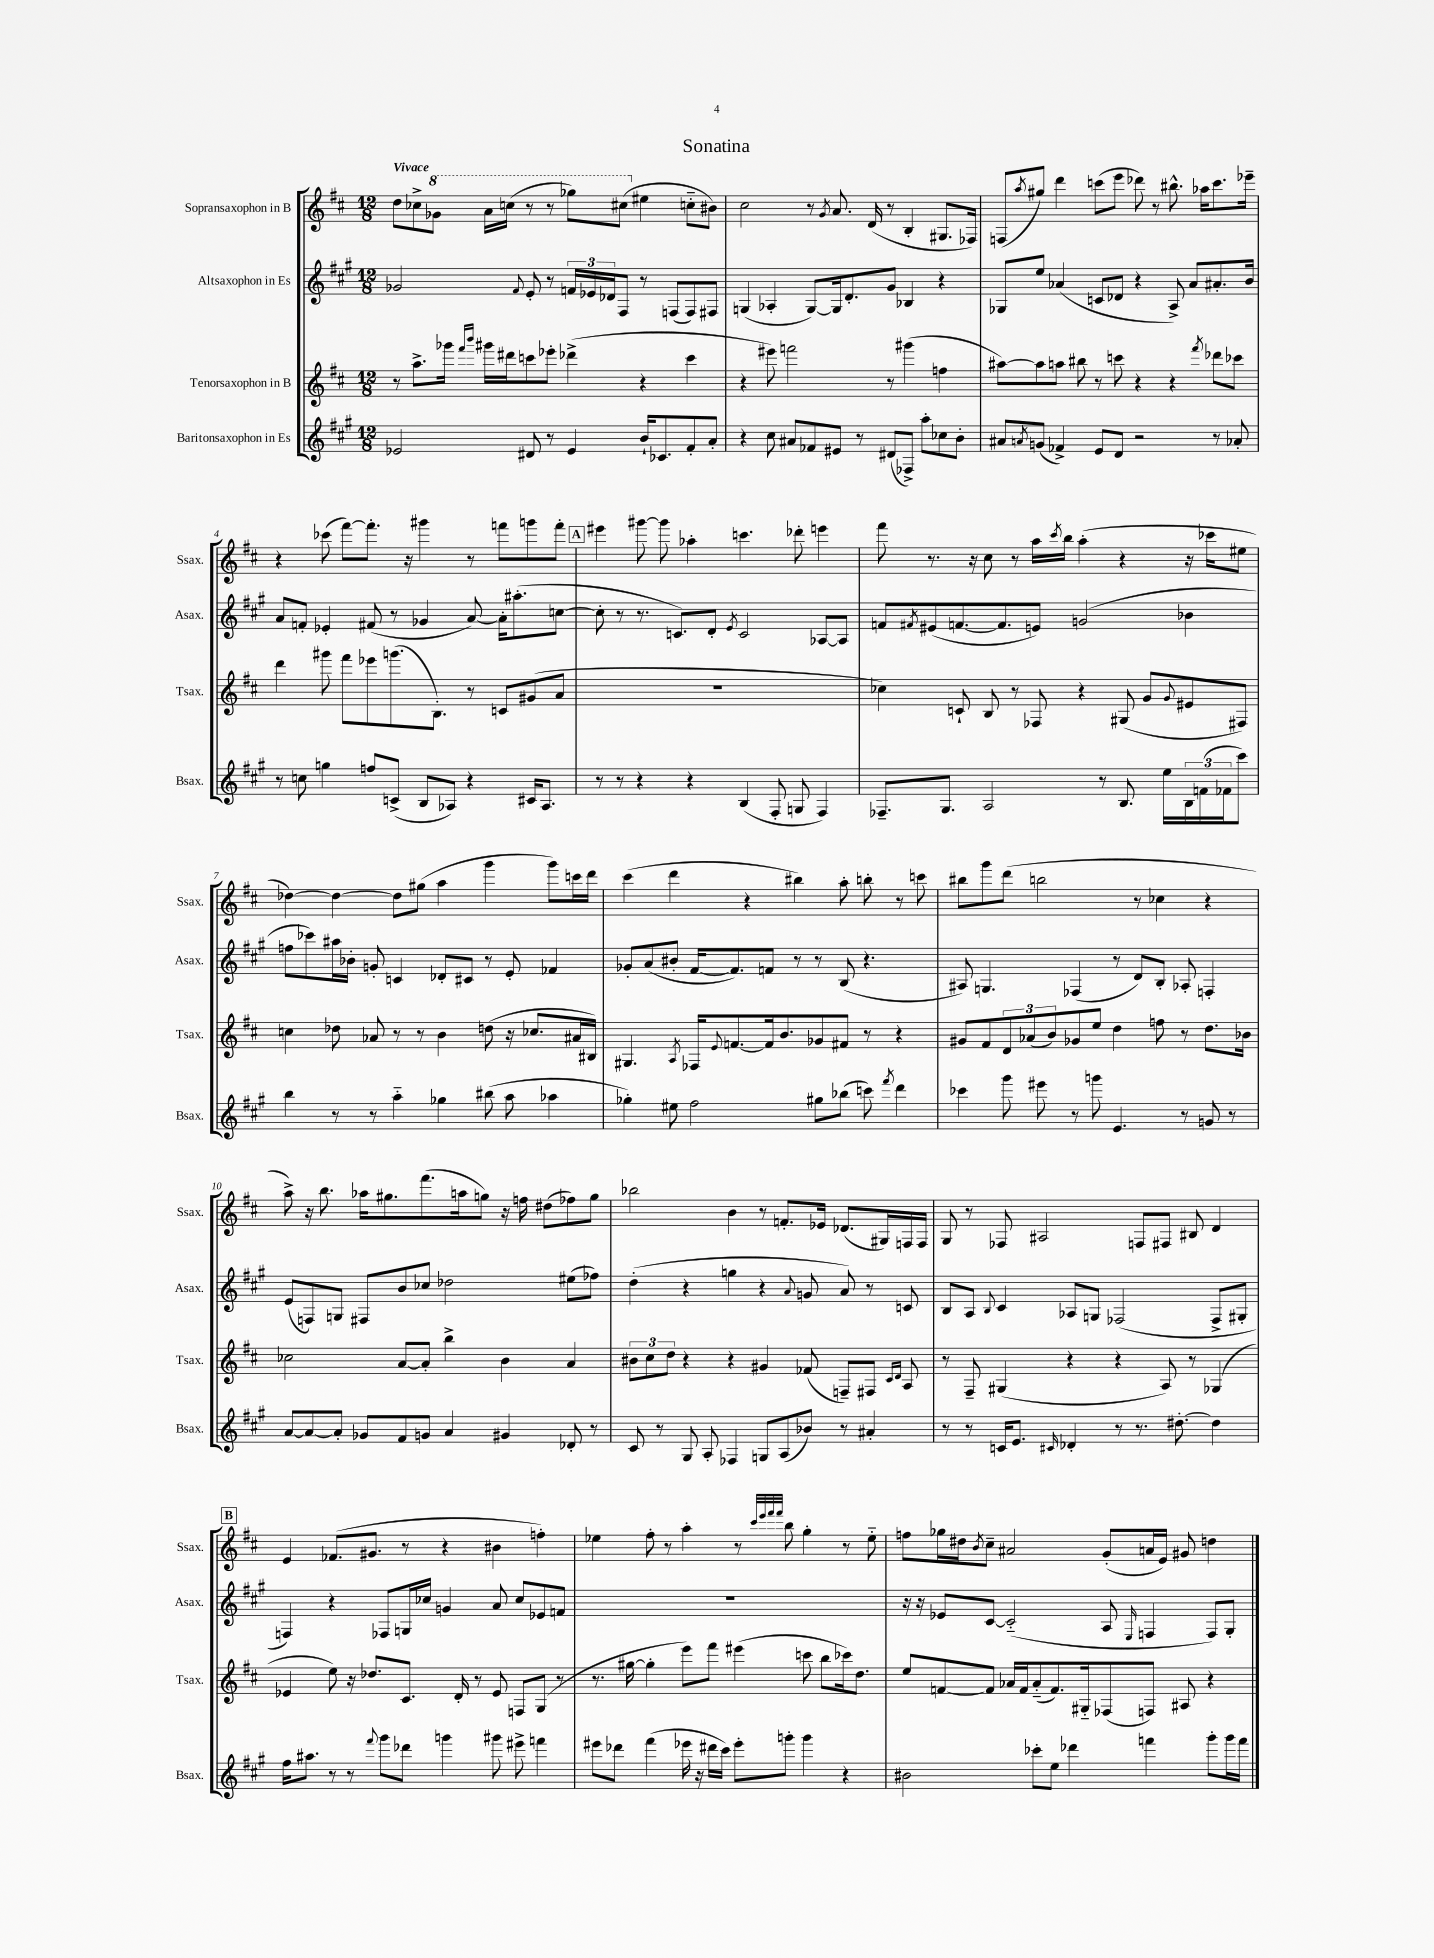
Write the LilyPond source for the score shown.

\header { title = "Sonatina" }
<<
\new StaffGroup <<
\new Staff = "s0" \with { instrumentName = "Sopransaxophon in B" shortInstrumentName = "Ssax." } {
    \clef treble \key d \major \numericTimeSignature \time 12/8 \tempo "Vivace"
    d''8 ces''8-> \ottava #1 ges''8 a''16 c'''16( r8 r8 ges'''8) cis'''8( \ottava #0 eis''4 c''8-_ bis'8) |
    cis''2 r8 \acciaccatura { g'8 } a'8. d'16( r8 b4-. gis8. fes16) |
    f8( \acciaccatura { a''8 } gis''8) d'''4 c'''8( e'''8 des'''8) r8 bis''8.-^ aes''16 c'''8. ees'''16-- |
    r4 ces'''8( fis'''8~) fis'''8.-. r16 gis'''4 r8 f'''8 g'''8 f'''8-. |
    \mark \markup { \box "A" } eis'''4 gis'''8~ gis'''8 aes''4-. c'''4. des'''8-. e'''4 |
    fis'''8 r8. r16 cis''8 r8 a''16 \acciaccatura { cis'''8 } b''16 a''4-.( r4 r16 ces'''16 eis''8 |
    des''4~) des''4~ des''8 gis''8( a''4 g'''4 g'''8) c'''16 d'''16 |
    cis'''4( d'''4 r4 bis''4) a''8-. b''8-. r8 c'''8 |
    bis''8 g'''8 d'''8( b''2 r8 ces''4 r4 |
    a''8->) r16 b''8. aes''16 gis''8. fis'''8.( a''16 g''8) r16 f''16 dis''8( fes''8) g''8 |
    bes''2 b'4 r8 f'8.-. ees'16 des'8.( gis16) f16 f16 |
    g8 r8 fes8 ais2 f8 fis8 bis8 d'4 |
    \mark \markup { \box "B" } e'4 fes'8.( gis'8. r8 r4 bis'4 f''4-.) |
    ees''4 fis''8-. r8 a''4-. r8 \grace { cis'''32 e'''32 fis'''32 fis'''32 } b''8 g''4-. r8 ees''8-_ |
    f''8 ges''16 dis''16 \acciaccatura { b'8 } cis''8-- ais'2 g'8-.( a'16 e'16) gis'8 d''4 \bar "|." |
}
\new Staff = "s1" \with { instrumentName = "Altsaxophon in Es" shortInstrumentName = "Asax." } {
    \clef treble \key a \major \numericTimeSignature \time 12/8
    ges'2 \appoggiatura { fis'8 } e'8-. r8 \tuplet 3/2 { f'16 ees'16 des'16 } fis8 r8 f8( f8) fis8 |
    g4( aes4-. g8~) g16 d'8.-. gis'8 bes4 r4 |
    ges8 e''8 aes'4( c'8 des'8 r4 a8->) aes'8 ais'8.-. b'16 |
    a'8 f'8-. ees'4-. fis'8( r8 ges'4 a'8~) a'16-. ais''8.-.( c''8~ |
    \mark \markup { \box "A" } c''8-. r8 r8. c'8.) d'8-. \acciaccatura { e'8 } c'2 aes8~ aes8 |
    f'8 \acciaccatura { fis'8 } eis'8( f'8.~ f'8. e'8) g'2( bes'4 |
    f''8 ces'''8) ais''16 bes'16-. g'8-. c'4 des'8-. cis'8 r8 e'8-. fes'4 |
    ges'8-. a'8( bis'8-. fis'16~ fis'8.) f'8 r8 r8 b8( r4. |
    ais8) g4. fes4( r8 d'8) b8-. aes8-. f4-. |
    e'8( f8) g8 fis8 b'8 ces''8 des''2 eis''8( fes''8) |
    d''4-.( r4 g''4 r4 \appoggiatura { a'8 } g'8 a'8) r8 c'8 |
    b8 a8 \appoggiatura { b8 } cis'4 aes8 g8 fes2( fes8-> gis8-. |
    \mark \markup { \box "B" } f4) r4 fes8 g16 ces''16 g'4 a'8 ces''8 ees'8 f'8 |
    R1. |
    r16 r16 ees'8 cis'8~ cis'2-_( a8 \grace { e16 } f4 f8) gis8-. \bar "|." |
}
\new Staff = "s2" \with { instrumentName = "Tenorsaxophon in B" shortInstrumentName = "Tsax." } {
    \clef treble \key d \major \numericTimeSignature \time 12/8
    r8 a''8.-> ges'''16 \grace { fis'''16 b'''16 } gis'''16 dis'''16 c'''8 ees'''8-. des'''4->( r4 c'''4 |
    r4 eis'''8) f'''2 r8 gis'''4( f''4 |
    ais''8~) ais''8 a''8 bis''8 r8 c'''8 r4 r4 \acciaccatura { fis'''8 } des'''8 ces'''8 |
    d'''4 gis'''8 fis'''8 ees'''8 g'''8.( b8.-.) r8 c'8 gis'8( a'8 |
    \mark \markup { \box "A" } R1. |
    ces''4) c'8-! b8 r8 fes8 r4 gis8( g'8 \appoggiatura { g'8 } eis'8 fis8) |
    c''4 des''8 aes'8 r8 r8 b'4 d''8( r16 ces''8. ais'16 bis16) |
    gis4. \acciaccatura { a8 } fes16 \appoggiatura { e'8 } f'8.~ f'16 b'8. ges'8 fis'8 r8 r4 |
    gis'8 fis'8 \tuplet 3/2 { d'8 aes'8( b'8) } ges'8 e''8 d''4 f''8 r8 d''8. bes'16 |
    ces''2 a'8~ a'8-. b''4-> b'4 a'4 |
    \tuplet 3/2 { bis'8 cis''8 d''8 } r4 r4 gis'4 fes'8( f8--) fis8 \grace { cis'16 d'16 } a8 |
    r8 fis8-- gis4( r4 r4 a8) r8 ges4( |
    \mark \markup { \box "B" } ees'4 e''8) r16 des''8. cis'8. d'16-. r8 ees'8 f8 g8( r8 |
    r8. gis''16~ gis''4-. e'''8) fis'''8 eis'''4( c'''8 b''8 ces'''16) d''8. |
    e''8 f'8~ f'8 aes'16 f'16 aes'8-_( f'8.) gis16-_ fes8( f8) ais8 r4 \bar "|." |
}
\new Staff = "s3" \with { instrumentName = "Baritonsaxophon in Es" shortInstrumentName = "Bsax." } {
    \clef treble \key a \major \numericTimeSignature \time 12/8
    ees'2 dis'8 r8 ees'4 b'16-! ces'8. fis'8-. a'8-. |
    r4 cis''8 ais'8 fes'8 eis'8 r8 dis'8( fes8->) a''8-. ces''8 b'8-. |
    ais'8 \acciaccatura { a'8 } g'8( fes'4->) e'8 d'8 r2 r8 aes'8-. |
    r8 c''8 g''4 f''8 c'8->( b8 aes8) r4 cis'16 aes8. |
    \mark \markup { \box "A" } r8 r8 r4 r4 b4( fis8-. g8 fis4) |
    fes8.-- gis8. a2 r8 b8. e''16 \tuplet 3/2 { b16 f'16( fes'16 } cis'''8) |
    b''4 r8 r8 a''4-_ ges''4 bis''8( a''8 aes''4 |
    ges''4-.) eis''8 fis''2 gis''8 bes''8( c'''8) \acciaccatura { fis'''8 } d'''4 |
    ces'''4 gis'''8 eis'''8 r8 g'''8 e'4. r8 g'8 r8 |
    a'8~ a'8~ a'8-. ges'8 fis'8 g'8 a'4 gis'4 des'8-. r8 |
    cis'8 r8 gis8 a8-. fes4 g8 a8( bes'8) r8 ais'4-. |
    r8 r8 c'16 e'8. \grace { cis'16 } des'4-. r8 r8. dis''8.~-. dis''4 |
    \mark \markup { \box "B" } fis''16 ais''8. r8 r8 \appoggiatura { fis'''8 } gis'''8 des'''8 g'''4 gis'''8 eis'''8-> f'''4 |
    eis'''8 des'''8 fis'''4( ees'''16 r16 dis'''16 cis'''16) ees'''8-. g'''8-. g'''4 r4 |
    bis'2 ces'''8-. e''8 des'''4 f'''4 gis'''8-. gis'''16 f'''16 \bar "|." |
}
>>
>>
